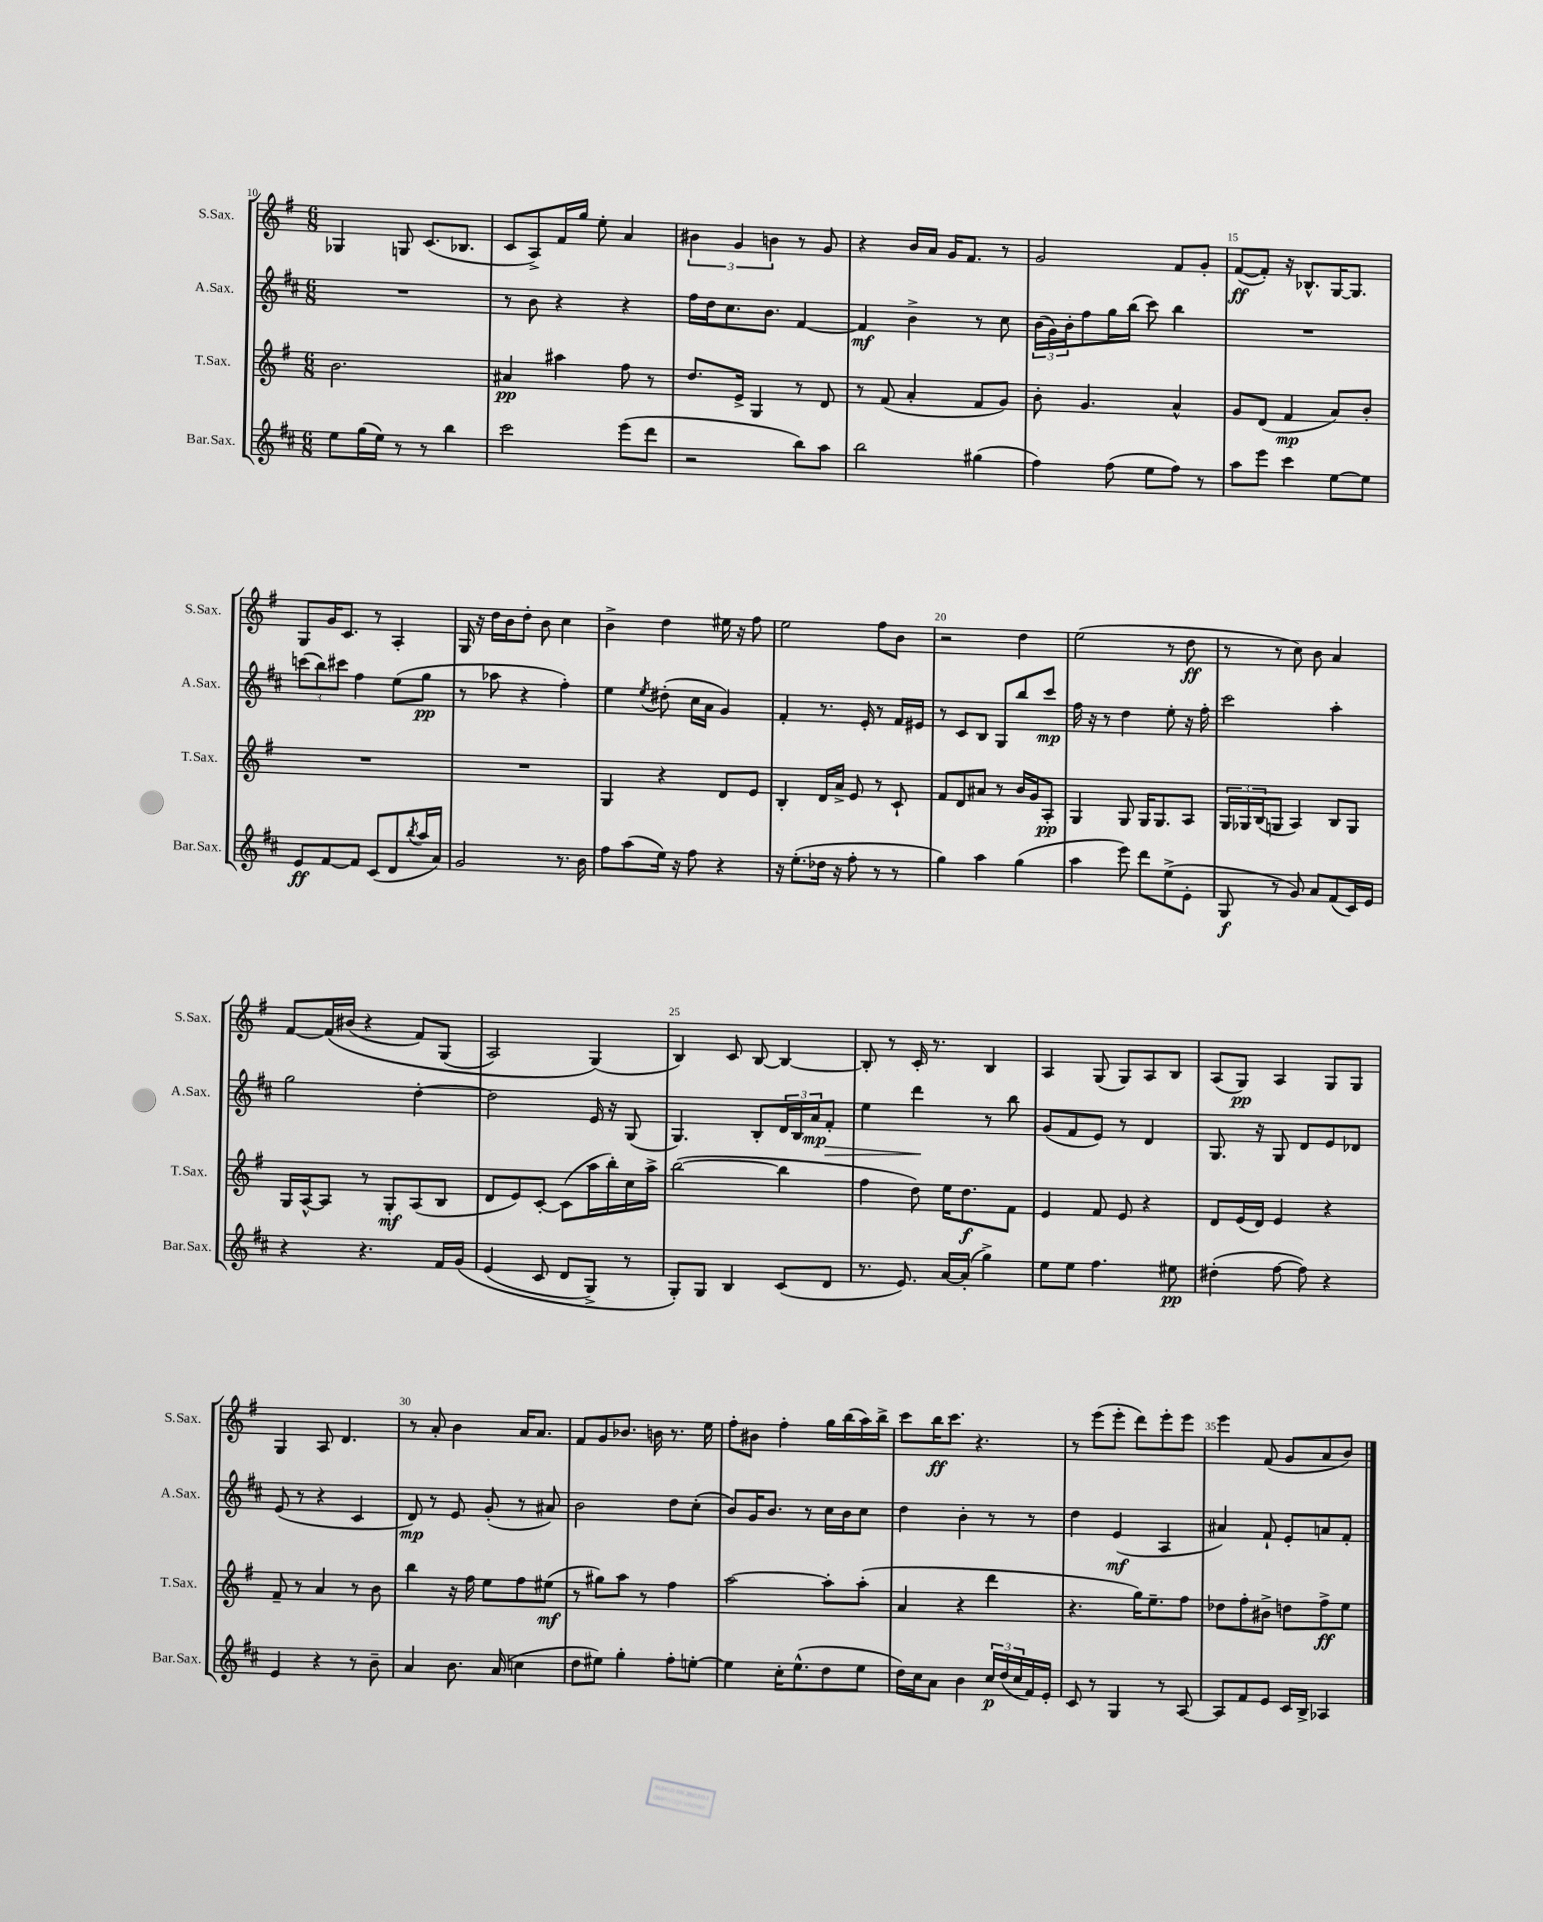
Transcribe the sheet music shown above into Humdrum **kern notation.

**kern	**dynam	**kern	**dynam	**kern	**dynam	**kern	**dynam
*part4	*part4	*part3	*part3	*part2	*part2	*part1	*part1
*staff4	*staff4	*staff3	*staff3	*staff2	*staff2	*staff1	*staff1
*I"Bar.Sax.	*	*I"T.Sax.	*	*I"A.Sax.	*	*I"S.Sax.	*
*I'Bar.Sax.	*	*I'T.Sax.	*	*I'A.Sax.	*	*I'S.Sax.	*
*clefG2	*	*clefG2	*	*clefG2	*	*clefG2	*
*k[f#c#]	*	*k[f#]	*	*k[f#c#]	*	*k[f#]	*
*M6/8	*	*M6/8	*	*M6/8	*	*M6/8	*
=10	=10	=10	=10	=10	=10	=10	=10
8ee\L	.	2.b\	.	2.r	.	4G-X/	.
(16gg\L	.	.	.	.	.	.	.
16ee\JJ)	.	.	.	.	.	.	.
8r	.	.	.	.	.	8Gn/	.
8r	.	.	.	.	.	(8.c/L	.
4bb\	.	.	.	.	.	.	.
.	.	.	.	.	.	8.B-X/J	.
=11	=11	=11	=11	=11	=11	=11	=11
2ccc#\	.	4a#X/	pp	8r	.	8c/L	.
.	.	.	.	8b\	.	8A^/)	.
.	.	4aa#X\	.	4r	.	16f#/L	.
.	.	.	.	.	.	16gg/JJ	.
.	.	.	.	.	.	8ee'\	.
(8eee\L	.	8ff#\	.	4r	.	4a/	.
8ddd\J	.	8r	.	.	.	.	.
=12	=12	=12	=12	=12	=12	=12	=12
2r	.	8.dd/L	.	16ff#\LL	.	6b#X\	.
.	.	.	.	16dd\J	.	.	.
.	.	.	.	8.cc#\	.	.	.
.	.	.	.	.	.	6g/	.
.	.	16e^/Jk	.	.	.	.	.
.	.	4G/	.	.	.	.	.
.	.	.	.	8.b\J	.	.	.
.	.	.	.	.	.	6bn\	.
8bb\L)	.	8r	.	[4f#/	.	8r	.
8aa\J	.	8d/	.	.	.	8g/	.
=13	=13	=13	=13	=13	=13	=13	=13
2bb\	.	8r	.	4f#/]	mf	4r	.
.	.	(8f#/	.	.	.	.	.
.	.	4a'/	.	4b^\	.	16b/LL	.
.	.	.	.	.	.	16a/JJ	.
.	.	.	.	.	.	16g/KL	.
.	.	.	.	.	.	8.f#/J	.
(4gg#X\	.	8f#/L	.	8r	.	.	.
.	.	8g/J)	.	8cc#\	.	8r	.
=14	=14	=14	=14	=14	=14	=14	=14
4ff#\)	.	8b'\	.	(24b\LL	.	2g/	.
.	.	.	.	24g\)	.	.	.
.	.	.	.	24b'\J	.	.	.
.	.	4.g/	.	8ff#\	.	.	.
(8ff#\	.	.	.	16gg\L	.	.	.
.	.	.	.	(16bb\JJ	.	.	.
8ee\L	.	.	.	8ccc#\)	.	.	.
8ff#\J)	.	4a^^/	.	4bb\	.	8f#/L	.
8r	.	.	.	.	.	8g'/J	.
=15	=15	=15	=15	=15	=15	=15	=15
8aa\L	.	8g/L	.	2.r	.	([8f#/L	ff
8eee\J	.	(8d/J	.	.	.	8f#'/J])	.
4ccc#\	.	4f#/	mp	.	.	16r	.
.	.	.	.	.	.	8.B-X^^/L	.
[8ee\L	.	8a/L)	.	.	.	[16G/K	.
.	.	.	.	.	.	8.G/J]	.
8ee\J]	.	8b'/J	.	.	.	.	.
!!LO:LB:g=z
=16	=16	=16	=16	=16	=16	=16	=16
8e/L	ff	2.r	.	(12cccn\L	.	8G/L	.
.	.	.	.	12bb\)	.	.	.
[8f#/	.	.	.	.	.	16g/K	.
.	.	.	.	12ccc#X\J	.	.	.
.	.	.	.	.	.	8.c/J	.
8f#/J]	.	.	.	4ff#\	.	.	.
(8c#/L	.	.	.	.	.	8r	.
8d/	.	.	.	(8ee\L	.	4A'/	.
8qbb/	.	.	.	.	.	.	.
16aa/L	.	.	.	8gg\J	pp	.	.
16a/JJ)	.	.	.	.	.	.	.
=17	=17	=17	=17	=17	=17	=17	=17
2g/	.	2.r	.	8r	.	16G/	.
.	.	.	.	.	.	16r	.
.	.	.	.	8aa-X\	.	16dd\LL	.
.	.	.	.	.	.	16b\J	.
.	.	.	.	4r	.	8dd'\J	.
.	.	.	.	.	.	8b\	.
8.r	.	.	.	4ff#'\)	.	4cc\	.
16b\	.	.	.	.	.	.	.
=18	=18	=18	=18	=18	=18	=18	=18
8ff#\L	.	4G/	.	4ee\	.	4b^\	.
(8aa\	.	.	.	.	.	.	.
.	.	.	.	8qee/	.	.	.
16ee\Jk)	.	4r	.	(8dd#X'\	.	4dd\	.
16r	.	.	.	.	.	.	.
8ff#\	.	.	.	16cc#\LL	.	.	.
.	.	.	.	16a\JJ	.	.	.
4r	.	8d/L	.	4g/)	.	16ee#X\	.
.	.	.	.	.	.	16r	.
.	.	8e/J	.	.	.	8ff#\	.
=19	=19	=19	=19	=19	=19	=19	=19
16r	.	4B'/	.	4f#'/	.	2ee\	.
(8.ee'\L	.	.	.	.	.	.	.
16dd-X\Jk	.	16d/LL	.	8.r	.	.	.
16r	.	16a^/JJ	.	.	.	.	.
8ff#'\	.	8e/	.	.	.	.	.
.	.	.	.	16e'/	.	.	.
8r	.	8r	.	8r	.	8ff#\L	.
8r	.	8c`/	.	16f#/LL	.	8b\J	.
.	.	.	.	16e#X/JJ	.	.	.
=20	=20	=20	=20	=20	=20	=20	=20
4gg\)	.	8f#/L	.	8r	.	2r	.
.	.	8d/	.	8c#/L	.	.	.
4aa\	.	8a#X/J	.	8B/J	.	.	.
.	.	8r	.	8G/L	.	.	.
(4gg\	.	16b/LL	.	8bb/	.	4dd\	.
.	.	16g/J	.	.	.	.	.
.	.	8A'/J	pp	8ccc#/J	mp	.	.
=21	=21	=21	=21	=21	=21	=21	=21
4aa\	.	4G/	.	16ff#\	.	(2ee\	.
.	.	.	.	16r	.	.	.
.	.	.	.	8r	.	.	.
8eee\)	.	8G/	.	4dd\	.	.	.
8ddd\L	.	16G/KL	.	.	.	.	.
.	.	8.G/	.	.	.	.	.
(8ee^\	.	.	.	8ee'\	.	8r	.
8e'\J	.	8A/J	.	16r	.	8dd\	ff
.	.	.	.	16ff#'\	.	.	.
=22	=22	=22	=22	=22	=22	=22	=22
8G/	f	24G/LL	.	2ccc#\	.	8r	.
.	.	24G-X/	.	.	.	.	.
.	.	(24B/J	.	.	.	.	.
8r	.	8Gn/J	.	.	.	8r	.
8g/)	.	4A/)	.	.	.	8cc\)	.
8a/L	.	.	.	.	.	8b\	.
(8f#/	.	8B/L	.	4aa'\	.	4a/	.
16c#/L)	.	8G/J	.	.	.	.	.
16e/JJ	.	.	.	.	.	.	.
!!LO:LB:g=z
=23	=23	=23	=23	=23	=23	=23	=23
4r	.	16G/LL	.	2gg\	.	[8f#/L	.
.	.	[16A^^/J	.	.	.	.	.
.	.	8A/J]	.	.	.	(16f#/L]	.
.	.	.	.	.	.	(16b#X/JJ	.
4.r	.	8r	.	.	.	4r	.
.	.	8G'/L	mf	.	.	.	.
.	.	(8A/	.	[4dd'\	.	8f#/L)	.
16f#/LL	.	8B/J	.	.	.	(8G/J	.
(16g/JJ	.	.	.	.	.	.	.
=24	=24	=24	=24	=24	=24	=24	=24
(4e/	.	8d/L	.	2dd\]	.	2A/)	.
.	.	8e/)	.	.	.	.	.
8c#/	.	[8c'/J	.	.	.	.	.
8d/L	.	(8c\L]	.	.	.	.	.
8G^/J)	.	16aa\L	.	16e/	.	(4G/)	.
.	.	16bb'\)	.	16r	.	.	.
8r	.	16cc\	.	(8G/	.	.	.
.	.	16aa^\JJ	.	.	.	.	.
=25	=25	=25	=25	=25	=25	=25	=25
8G'/L)	.	([2bb\	.	4.G/)	.	4B/)	.
8G/J	.	.	.	.	.	.	.
4B/	.	.	.	.	.	8c/	.
.	.	.	.	8B'/L	.	[8B/	.
(8c#/L	.	4bb\]	.	24d/L	.	4B/_	.
.	.	.	.	24B/	.	.	.
.	.	.	.	24a/J	mp	.	.
!	!	!	!	!	!LO:HP:b	!	!
8d/J	.	.	.	8f#'/J	>	.	.
=26	=26	=26	=26	=26	=26	=26	=26
8.r	.	4ff#\	.	4ee\	.	8B'/]	.
.	.	.	.	.	.	8r	.
8.e/)	.	.	.	.	.	.	.
.	.	8dd\)	.	4ddd\	.	16c'/	.
.	.	.	.	.	.	8.r	.
[16a/LL	.	16ee\KL	.	.	.	.	.
(16a'/JJ]	.	8.dd\	f	.	.	.	.
4gg^\)	.	.	.	8r	]	4B/	.
.	.	8f#\J	.	8bb\	.	.	.
=27	=27	=27	=27	=27	=27	=27	=27
8ee\L	.	4e/	.	(8g/L	.	4A/	.
8ee\J	.	.	.	8f#/	.	.	.
4.ff#\	.	8f#/	.	8e/J)	.	(8G/	.
.	.	8e/	.	8r	.	8G/L)	.
.	.	4r	.	4d/	.	8A/	.
8ee#X\	pp	.	.	.	.	8B/J	.
=28	=28	=28	=28	=28	=28	=28	=28
(4dd#X'\	.	8d/L	.	8.G/	.	(8A/L	.
.	.	(16e/L	.	.	.	8G/J)	pp
.	.	16d/JJ)	.	16r	.	.	.
[8ff#\	.	4e/	.	8G/	.	4A/	.
8ff#\])	.	.	.	8d/L	.	.	.
4r	.	4r	.	8e/	.	8G/L	.
.	.	.	.	8d-X/J	.	8G/J	.
!!LO:LB:g=z
=29	=29	=29	=29	=29	=29	=29	=29
4e/	.	8f#~/	.	(8e/	.	4G/	.
.	.	8r	.	8r	.	.	.
4r	.	4a/	.	4r	.	8A/	.
.	.	.	.	.	.	4.d/	.
8r	.	8r	.	4c#/	.	.	.
8b~\	.	8b\	.	.	.	.	.
=30	=30	=30	=30	=30	=30	=30	=30
4a/	.	4bb\	.	8d/)	mp	8r	.
.	.	.	.	8r	.	8a'/	.
8.b\	.	16r	.	8e/	.	4b\	.
.	.	16ff#\	.	.	.	.	.
.	.	8ee\L	.	(8g'/	.	.	.
(16a/	.	.	.	.	.	.	.
4ccn\	.	8ff#\	.	8r	.	16a/KL	.
.	.	.	.	.	.	8.a/J	.
.	.	(8ee#X\J	mf	8a#X/)	.	.	.
=31	=31	=31	=31	=31	=31	=31	=31
8dd\L	.	8r	.	2b\	.	8f#/L	.
8ee#X\J)	.	8gg#X\L)	.	.	.	8g/	.
4gg'\	.	8aa\J	.	.	.	8.b-X/J	.
.	.	8r	.	.	.	.	.
.	.	.	.	.	.	16bn\	.
8ff#'\L	.	4ff#\	.	8dd\L	.	8.r	.
[8een'\J	.	.	.	(8cc#'\J	.	.	.
.	.	.	.	.	.	16ee\	.
=32	=32	=32	=32	=32	=32	=32	=32
4ee\]	.	[2aa\	.	8b/L)	.	8ff#'\L	.
.	.	.	.	16g/K	.	8b#X\J	.
.	.	.	.	8.b/J	.	.	.
16cc#'\KL	.	.	.	.	.	4ff#'\	.
(8.ee^^\	.	.	.	.	.	.	.
.	.	.	.	8r	.	.	.
8dd\	.	8aa'\L]	.	16cc#\LL	.	16gg\LL	.
.	.	.	.	16b\J	.	(16bb\	.
8ee\J	.	(8aa'\J	.	8cc#\J	.	16aa\)	.
.	.	.	.	.	.	16bb^\JJ	.
=33	=33	=33	=33	=33	=33	=33	=33
16dd\LL)	.	4a/	.	4dd\	.	8ccc\L	.
16cc#\J	.	.	.	.	.	.	.
8a\J	.	.	.	.	.	16bb\K	ff
.	.	.	.	.	.	8.ccc\J	.
4b\	.	4r	.	4b'\	.	.	.
.	.	.	.	.	.	4.r	.
24cc#/LL	p	4ddd\	.	8r	.	.	.
(24dd/	.	.	.	.	.	.	.
24cc#/	.	.	.	.	.	.	.
16f#/)	.	.	.	8r	.	.	.
16e'/JJ	.	.	.	.	.	.	.
=34	=34	=34	=34	=34	=34	=34	=34
8c#/	.	4.r	.	4dd\	.	8r	.
8r	.	.	.	.	.	(8eee\L	.
4G/	.	.	.	(4e/	mf	8eee'\J	.
.	.	16gg\KL)	.	.	.	8ddd\L)	.
.	.	8.ee~\	.	.	.	.	.
8r	.	.	.	4A/	.	8eee'\	.
[8A/	.	8ff#\J	.	.	.	8eee\J	.
=35	=35	=35	=35	=35	=35	=35	=35
8A/L]	.	8dd-X\L	.	4a#X/)	.	4eee\	.
8f#/	.	8ff#'\	.	.	.	.	.
8e/J	.	8b#X^\J	.	8f#`/	.	(8f#/	.
16c#/LL	.	8ddn\L	.	8e'/L	.	8g/L	.
16B^/JJ	.	.	.	.	.	.	.
4A-X/	.	8ff#^\	ff	8an/	.	8a/	.
.	.	8ee\J	.	8f#'/J	.	8b/J)	.
==	==	==	==	==	==	==	==
*-	*-	*-	*-	*-	*-	*-	*-
